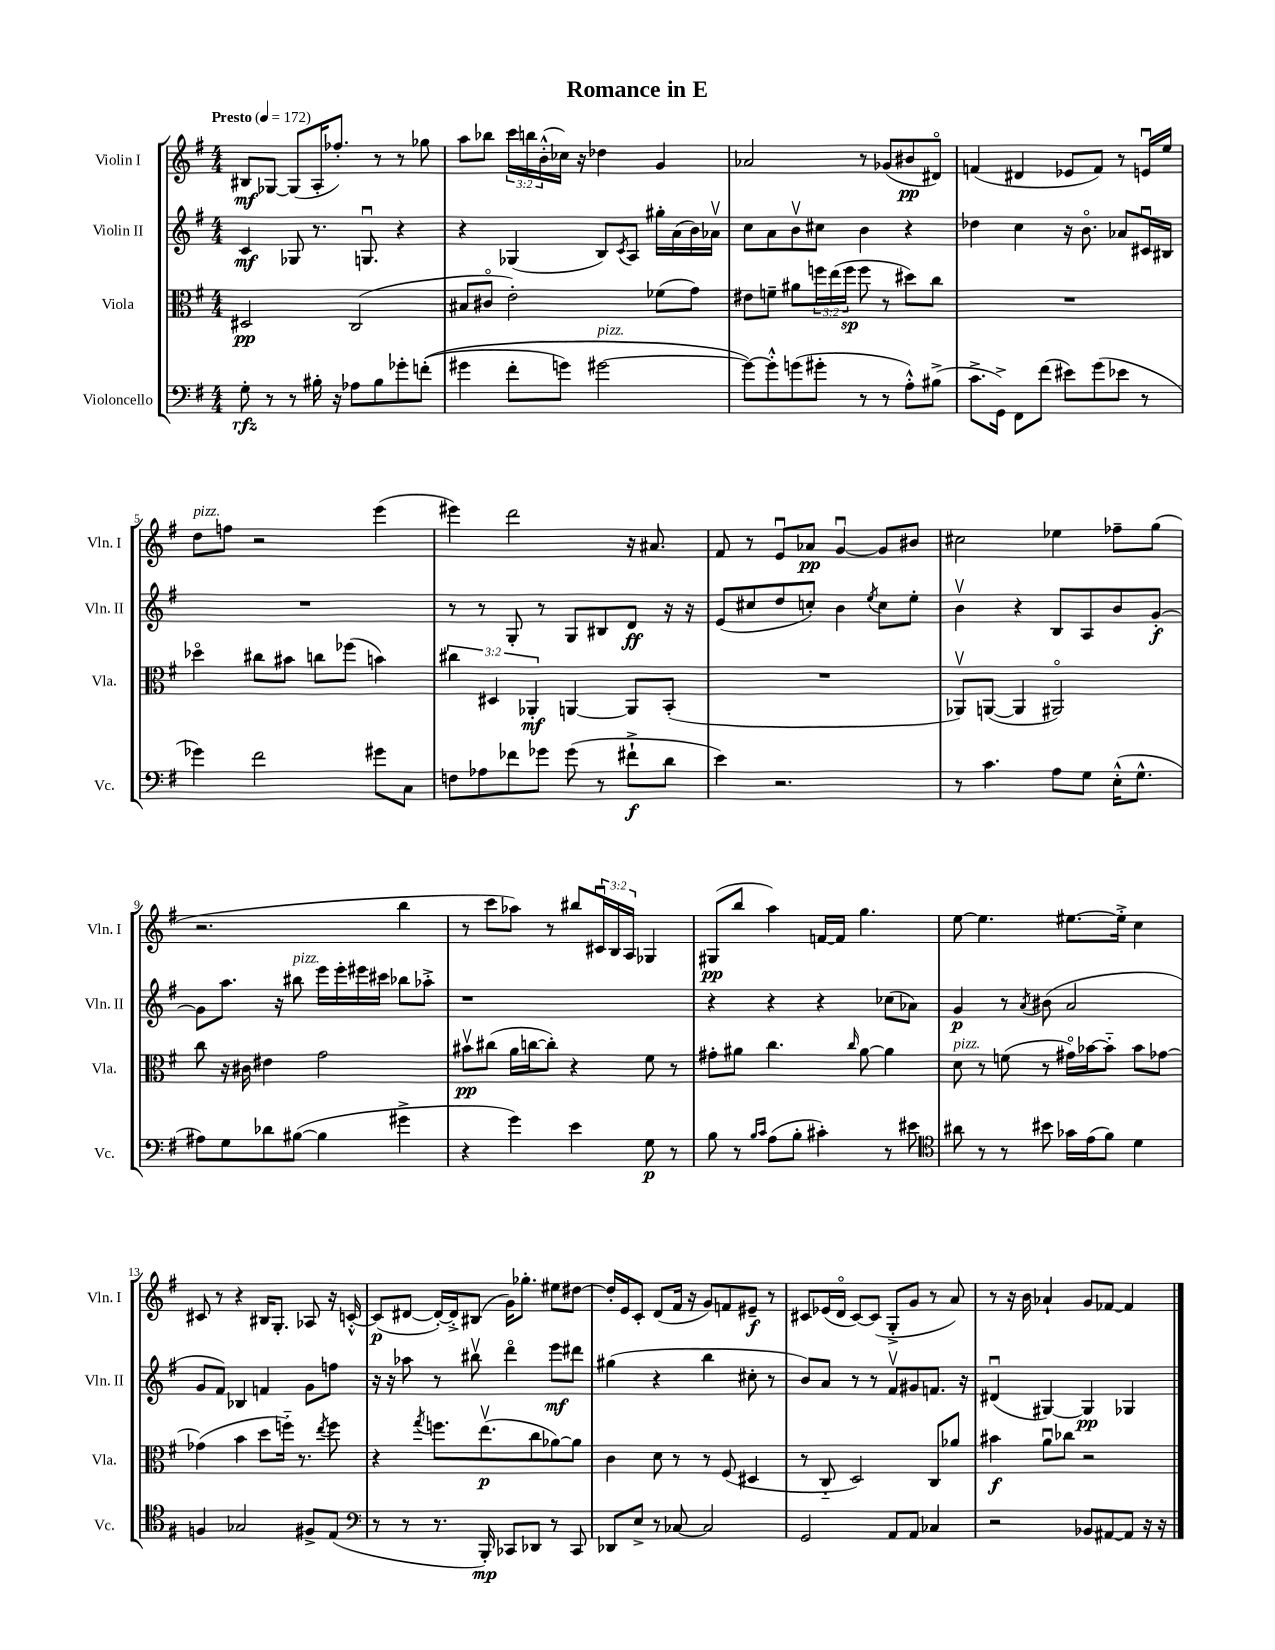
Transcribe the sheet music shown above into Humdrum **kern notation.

**kern	**dynam	**kern	**dynam	**kern	**dynam	**kern	**dynam
*part4	*part4	*part3	*part3	*part2	*part2	*part1	*part1
*staff4	*staff4	*staff3	*staff3	*staff2	*staff2	*staff1	*staff1
*I"Violoncello	*	*I"Viola	*	*I"Violin II	*	*I"Violin I	*
*I'Vc.	*	*I'Vla.	*	*I'Vln. II	*	*I'Vln. I	*
*clefF4	*	*clefC3	*	*clefG2	*	*clefG2	*
*k[f#]	*	*k[f#]	*	*k[f#]	*	*k[f#]	*
*M4/4	*	*M4/4	*	*M4/4	*	*M4/4	*
*MM172	*	*MM172	*	*MM172	*	*MM172	*
=1	=1	=1	=1	=1	=1	=1	=1
!	!	!	!	!	!	!LO:TX:a:B:t=Presto	!
8G'\	rfz	2D#X/	pp	4c/	mf	8B#X/L	mf
8r	.	.	.	.	.	[8G-X/J	.
8r	.	.	.	8G-X/	.	(8G-/L]	.
16B#X'\	.	.	.	8.r	.	16A'/K	.
16r	.	.	.	.	.	8.ff-X'/J)	.
8A-X\L	.	(2C/	.	.	.	.	.
.	.	.	.	8.Gnu/	.	.	.
8B#\	.	.	.	.	.	8r	.
8g-X'\	.	.	.	4r	.	8r	.
((8fn'\J	.	.	.	.	.	8gg-X\	.
=2	=2	=2	=2	=2	=2	=2	=2
4g#X\	.	8B#X/L	.	4r	.	8aa\L	.
.	.	8c#X/J	.	.	.	8bb-X\J	.
8f#'\L	.	2e'\)	.	(4G-X/	.	24ccc\LL	.
.	.	.	.	.	.	24bbn\	.
.	.	.	.	.	.	(24b'^^\	.
8gn\J)	.	.	.	.	.	16cc-X\JJ)	.
.	.	.	.	.	.	16r	.
!LO:TX:a:i:t=pizz.	!	!	!	!	!	!	!
[2g#X\	.	.	.	8B/L)	.	4dd-X\	.
.	.	.	.	8qc/	.	.	.
.	.	.	.	8A/J	.	.	.
.	.	(8f-X\L	.	16gg#X'\LL	.	4g/	.
.	.	.	.	(16a\	.	.	.
.	.	8g\J)	.	16b\)	.	.	.
.	.	.	.	16a-Xv\JJ	.	.	.
=3	=3	=3	=3	=3	=3	=3	=3
8g#\L_)	.	8e#X\L	.	8cc\L	.	2a-X/	.
8g#'^^\]	.	8fn~\J	.	8a\	.	.	.
(8gn\	.	8a#X\L	.	8bv\	.	.	.
8g#X'\J	.	24ffn\L	.	8cc#X\J	.	.	.
.	.	(24ee\	.	.	.	.	.
.	.	24ff\JJ	sp	.	.	.	.
8r	.	8ff\	.	4b\	.	8r	.
8r	.	8r	.	.	.	(8g-X/L	.
8A'^^\L)	.	8dd#X\L)	.	4r	.	8b#X/	pp
(8B#X^\J	.	8cc\J	.	.	.	8d#X/J)	.
=4	=4	=4	=4	=4	=4	=4	=4
8.c^\L	.	1r	.	4dd-X\	.	(4fn/	.
16GG^\Jk)	.	.	.	.	.	.	.
8FF#\L	.	.	.	4cc\	.	4d#X/	.
(8f#\J	.	.	.	.	.	.	.
8e#X\L)	.	.	.	16r	.	8e-X/L	.
.	.	.	.	8.b\	.	.	.
(8g\	.	.	.	.	.	8f/J)	.
8e-X\J	.	.	.	8a-X/L	.	8r	.
8r	.	.	.	16c#Xu/L	.	16enu/LL	.
.	.	.	.	16B#X/JJ	.	16ee/JJ	.
!!LO:LB:g=z
=5	=5	=5	=5	=5	=5	=5	=5
!	!	!	!	!	!	!LO:TX:a:i:t=pizz.	!
4g-X\)	.	4dd-X\	.	1r	.	8dd\L	.
.	.	.	.	.	.	8ffn\J	.
2f#\	.	8cc#X\L	.	.	.	2r	.
.	.	8b#X\J	.	.	.	.	.
.	.	8ccn\L	.	.	.	.	.
.	.	(8ff-X\J	.	.	.	.	.
8g#X\L	.	4bn\)	.	.	.	(4eee\	.
8C\J	.	.	.	.	.	.	.
=6	=6	=6	=6	=6	=6	=6	=6
8Fn\L	.	6cc#X\	.	8r	.	4eee#X\)	.
8A-X\	.	.	.	8r	.	.	.
.	.	6D#X/	.	.	.	.	.
8f-X\	.	.	.	8G'/	.	2ddd\	.
.	.	6AA-X'/	mf	.	.	.	.
8g-X\J	.	.	.	8r	.	.	.
(8g-\	.	[4AAn/	.	8G/L	.	.	.
8r	.	.	.	8B#X/	.	.	.
8f#X`^\L	f	8AA/L]	.	8d/J	ff	16r	.
.	.	.	.	.	.	8.a#X/	.
8d\J	.	(8BB'/J	.	16r	.	.	.
.	.	.	.	16r	.	.	.
=7	=7	=7	=7	=7	=7	=7	=7
4e\)	.	1r	.	(8e/L	.	8f#/	.
.	.	.	.	8cc#X/	.	8r	.
2.r	.	.	.	8dd/	.	8eu/L	.
.	.	.	.	8ccn'/J)	.	8a-X/J	pp
.	.	.	.	4b\	.	[4gu/	.
.	.	.	.	8qee/	.	.	.
.	.	.	.	8cc\L	.	8g/L]	.
.	.	.	.	8ee'\J	.	8b#X/J	.
=8	=8	=8	=8	=8	=8	=8	=8
8r	.	8AA-Xv/L)	.	4bv\	.	2cc#X\	.
4.c\	.	([8AAn/J	.	.	.	.	.
.	.	4AA/]	.	4r	.	.	.
8A\L	.	2AA#X/)	.	8B/L	.	4ee-X\	.
8G\J	.	.	.	8A/	.	.	.
(16E'^^\KL	.	.	.	8b/	.	8ff-X~\L	.
8.G^^\J	.	.	.	.	.	.	.
.	.	.	.	[8g'/J	f	(8gg\J	.
!!LO:LB:g=z
=9	=9	=9	=9	=9	=9	=9	=9
8A#X\L)	.	8cc\	.	8g\L]	.	2.r	.
8G\	.	16r	.	8.aa\J	.	.	.
.	.	16c#X\	.	.	.	.	.
8d-X\	.	4e#X\	.	.	.	.	.
.	.	.	.	16r	.	.	.
!	!	!	!	!LO:TX:a:i:t=pizz.	!	!	!
([8B#X\J	.	.	.	8bb#X\	.	.	.
4B#\]	.	2g\	.	16eee\LL	.	.	.
.	.	.	.	16eee'\	.	.	.
.	.	.	.	16eee#X\	.	.	.
.	.	.	.	16ccc#X\JJ	.	.	.
4g#X^\	.	.	.	8bb-X\L	.	4bb\	.
.	.	.	.	8aa-X'^\J	.	.	.
=10	=10	=10	=10	=10	=10	=10	=10
4r	.	8b#Xv\L	pp	1r	.	8r	.
.	.	(8cc#X\J	.	.	.	8ccc\L	.
4g\)	.	16a\LL	.	.	.	8aa-X\J)	.
.	.	[16ccn\J	.	.	.	.	.
.	.	8cc'\J])	.	.	.	8r	.
4e\	.	4r	.	.	.	8bb#X/L	.
.	.	.	.	.	.	24c#Xu/L	.
.	.	.	.	.	.	24B/	.
.	.	.	.	.	.	24A/JJ	.
8G\	p	8f#\	.	.	.	4G-X/	.
8r	.	8r	.	.	.	.	.
=11	=11	=11	=11	=11	=11	=11	=11
8B\	.	8g#X'\L	.	4r	.	(8G#X/L	pp
8r	.	8a#X\J	.	.	.	8bb/J	.
16qqB/LL	.	.	.	.	.	.	.
16qqc/JJ	.	.	.	.	.	.	.
(8A\L	.	4.cc\	.	4r	.	4aa\)	.
8B'\J	.	.	.	.	.	.	.
4c#X'\)	.	.	.	4r	.	[16fn/LL	.
.	.	.	.	.	.	16f/JJ]	.
.	.	16qqcc/	.	.	.	.	.
.	.	[8a#\	.	.	.	4.gg\	.
8r	.	4a#\]	.	(8cc-X\L	.	.	.
8e#X\	.	.	.	8a-X\J)	.	.	.
=12	=12	=12	=12	=12	=12	=12	=12
*clefC4	*	*	*	*	*	*	*
!	!	!LO:TX:a:i:t=pizz.	!	!	!	!	!
8a#X\	.	8d\	.	4g/	p	[8ee\	.
8r	.	8r	.	.	.	4.ee\]	.
8r	.	(8fn\	.	8r	.	.	.
.	.	.	.	8qa/	.	.	.
8b#X\	.	8r	.	(8b#X\	.	.	.
16g-X\LL	.	16g#X\LL)	.	2a/	.	[8.ee#X\L	.
(16e\J	.	[16b-X\J	.	.	.	.	.
8f#\J)	.	8b-\J]	.	.	.	.	.
.	.	.	.	.	.	16ee#'^\Jk]	.
4d\	.	8b-\L	.	.	.	4cc\	.
.	.	[8g-X\J	.	.	.	.	.
!!LO:LB:g=z
=13	=13	=13	=13	=13	=13	=13	=13
4Fn/	.	(4g-X\]	.	8g/L	.	8c#X/	.
.	.	.	.	8f#/J)	.	8r	.
2G-X/	.	4b\	.	4B-X/	.	4r	.
.	.	8dd\L	.	4fn/	.	16B#X/KL	.
.	.	.	.	.	.	8.G'/J	.
.	.	16ffn\Jk)	.	.	.	.	.
.	.	8.r	.	.	.	.	.
8F#X^/L	.	.	.	8g\L	.	8A-X/	.
.	.	8qee/	.	.	.	.	.
(8E/J	.	8ff\	.	8ffn\J	.	16r	.
.	.	.	.	.	.	[16cn'^^/	.
=14	=14	=14	=14	=14	=14	=14	=14
*clefF4	*	*	*	*	*	*	*
8r	.	4r	.	16r	.	(8c/L]	p
.	.	.	.	16r	.	.	.
8r	.	.	.	8aa-X\	.	[8d#X/J	.
.	.	8qgg/	.	.	.	.	.
8.r	.	8.ffn\L	.	8r	.	16d#'/LL_)	.
.	.	.	.	.	.	16d#'^/J]	.
.	.	.	.	8bb#Xv\	.	(8B#X/J	.
16BBB'/)	mp	(8.eev\	p	.	.	.	.
8CC-X/L	.	.	.	4ddd\	.	16g\KL)	.
.	.	.	.	.	.	8.gg-X'\J	.
8DD-X/J	.	8cc\	.	.	.	.	.
8r	.	[8a-X\)	.	8eee\L	mf	8ee#X\L	.
8CC-/	.	8a-\J]	.	8ddd#X\J	.	[8dd#X\J	.
=15	=15	=15	=15	=15	=15	=15	=15
8DD-X/L	.	4c\	.	(4gg#X\	.	16dd#'/LL]	.
.	.	.	.	.	.	16e/J	.
8E^/J	.	.	.	.	.	8c'/J	.
8r	.	8d\	.	4r	.	(8d/L	.
[8C-X/	.	8r	.	.	.	16f#/Jk	.
.	.	.	.	.	.	16r	.
2C-/]	.	8r	.	4bb\	.	8g/L)	.
.	.	(8F#/	.	.	.	8fn/	.
.	.	4D#X/	.	8cc#X'\	.	8e#X~/J	f
.	.	.	.	8r	.	8r	.
=16	=16	=16	=16	=16	=16	=16	=16
2GG/	.	8r	.	8b/L)	.	8c#X/L	.
.	.	8C/	.	8a/J	.	(16e-X/L	.
.	.	.	.	.	.	16d/JJ	.
.	.	2D/)	.	8r	.	[8c#/L)	.
.	.	.	.	8r	.	(8c#/J]	.
8AA/L	.	.	.	8f#v/L	.	8G'^/L	.
8AA/J	.	.	.	8g#X/	.	8g/J	.
4C-X/	.	8C/L	.	8.fn/J	.	8r	.
.	.	8a-X/J	.	.	.	8a/)	.
.	.	.	.	16r	.	.	.
=17	=17	=17	=17	=17	=17	=17	=17
2r	.	4b#X\	f	(4d#Xu/	.	8r	.
.	.	.	.	.	.	16r	.
.	.	.	.	.	.	16b\	.
.	.	8au\L	.	[4G#X/)	.	4a-X`/	.
.	.	8cc-X\J	.	.	.	.	.
8BB-X/L	.	2r	.	4G#/]	pp	8g/L	.
[8AA#X/	.	.	.	.	.	[8f-X/J	.
8AA#/J]	.	.	.	4G-X/	.	4f-/]	.
16r	.	.	.	.	.	.	.
16r	.	.	.	.	.	.	.
==	==	==	==	==	==	==	==
*-	*-	*-	*-	*-	*-	*-	*-
